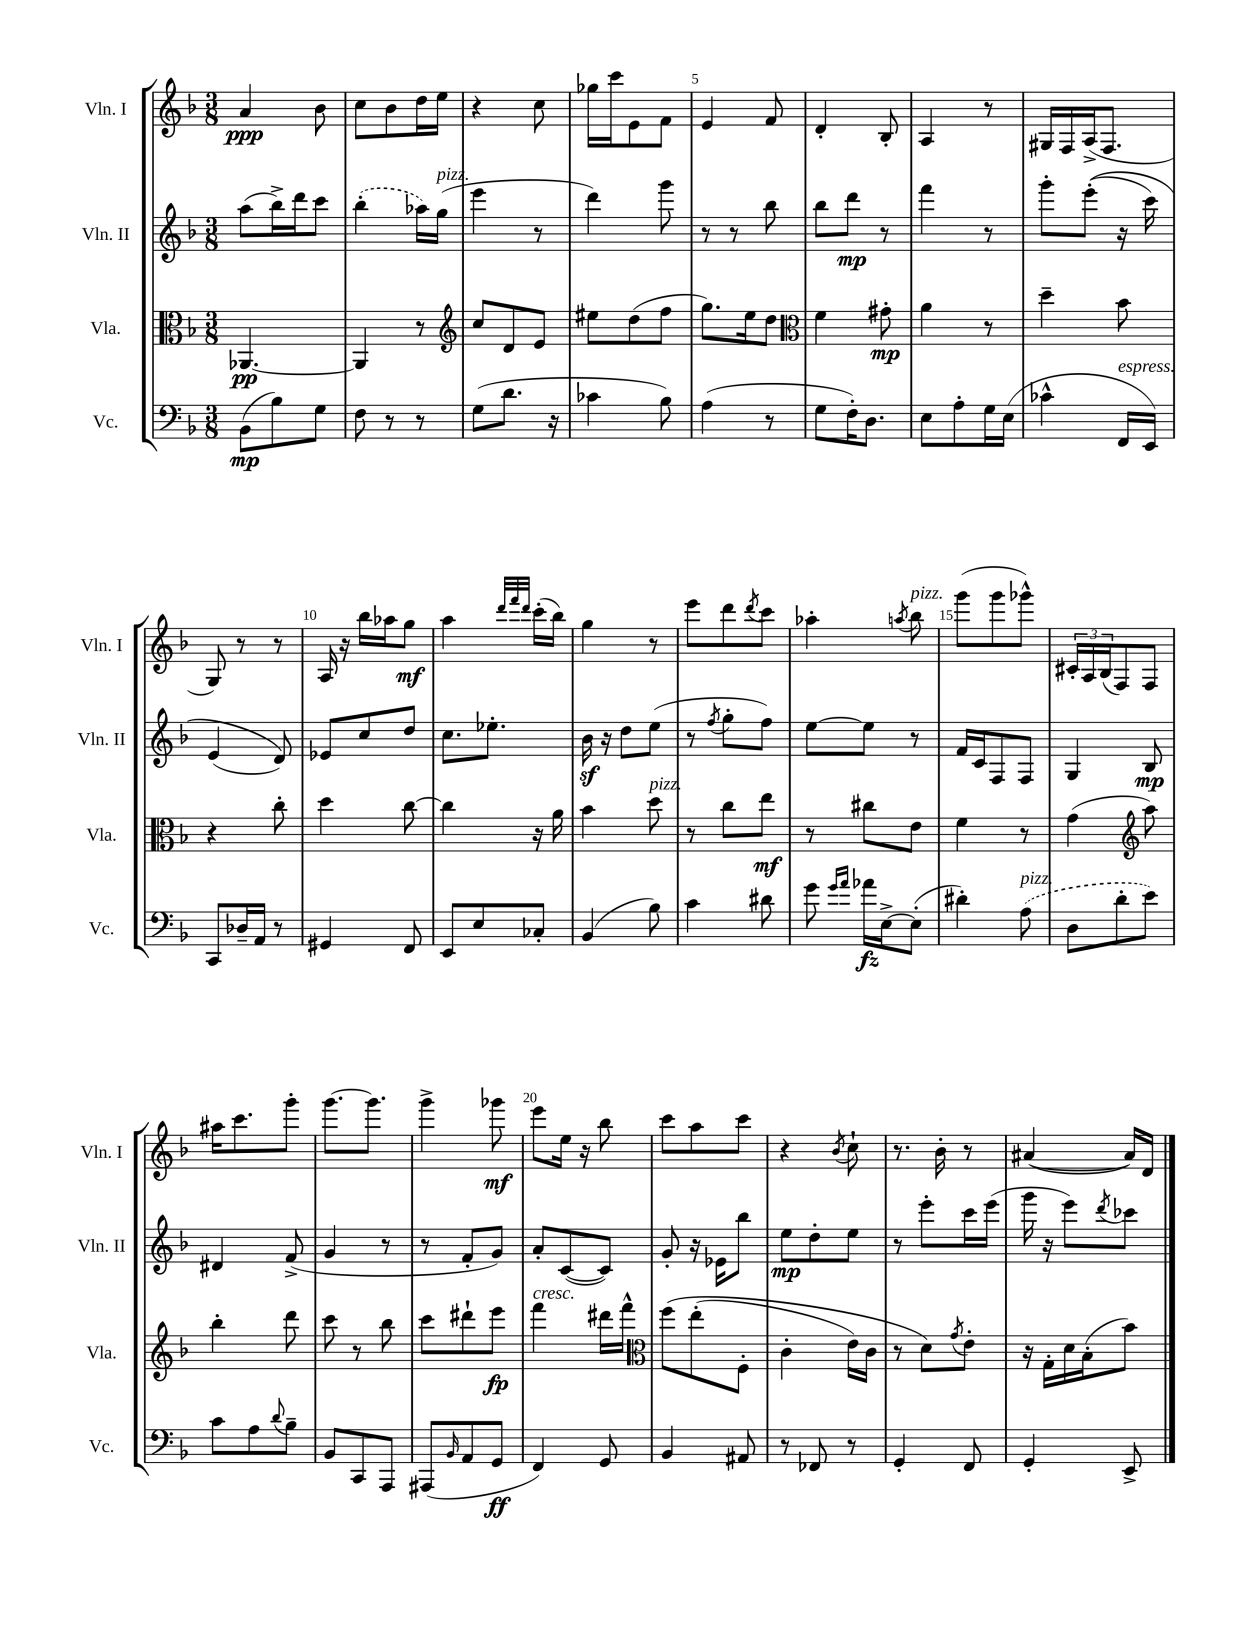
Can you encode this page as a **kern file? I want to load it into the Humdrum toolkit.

**kern	**kern	**kern	**kern
*staff4	*staff3	*staff2	*staff1
*clefF4	*clefC3	*clefG2	*clefG2
*k[b-]	*k[b-]	*k[b-]	*k[b-]
*M3/8	*M3/8	*M3/8	*M3/8
(8BB-	[4.AA-	(8aa	4a
8B-)	.	16bb-^)	.
.	.	16ddd	.
8G	.	8ccc	8b-
=	=	=	=
8F	4AA-]	(4bb-'	8cc
8r	.	.	8b-
8r	8r	16aa-)	16dd
.	.	(16gg	16ee
=	=	=	=
*	*clefG2	*	*
(8G	8cc	4eee	4r
8.d	8d	.	.
.	8e	8r	8cc
16r	.	.	.
=	=	=	=
4c-	8ee#	4ddd)	16gg-
.	.	.	16ccc
.	(8dd	.	8e
8B-)	8ff	8ggg	8f
=	=	=	=
(4A	8.gg)	8r	4e
.	.	8r	.
.	16ee	.	.
8r	8dd	8bb-	8f
=	=	=	=
*	*clefC3	*	*
8G	4f	8bb-	4d'
16F')	.	8ddd	.
8.D	.	.	.
.	8g#'	8r	8B-'
=	=	=	=
8E	4a	4fff	4A
8A'	.	.	.
16G	8r	8r	8r
(16E	.	.	.
=	=	=	=
4c-^^	4dd~	8ggg'	16G#
.	.	.	16F
.	.	&((8eee'	(16A^
.	.	.	8.F
16FF	8b-	16r	.
16EE)	.	16ccc)	.
=	=	=	=
8CC	4r	(4e	8G)
16D-~	.	.	8r
16AA	.	.	.
8r	8cc'	8d)&)	8r
=	=	=	=
4GG#	4dd	8e-	16A
.	.	.	16r
.	.	8cc	16bb-
.	.	.	16aa-
8FF	[8cc	8dd	8gg
=	=	=	=
8EE	4cc]	8.cc	4aa
8E	.	.	.
.	.	8.ee-'	.
.	.	.	32qqddd
.	.	.	32qqfff
.	.	.	32qqddd
8C-'	16r	.	(16ccc'
.	16a	.	16bb-)
=	=	=	=
(4BB-	4b-	16b-	4gg
.	.	16r	.
.	.	8dd	.
8B-)	8dd	(8ee	8r
=	=	=	=
4c	8r	8r	8eee
.	.	8qff	.
.	8cc	8gg'	8ddd
.	.	.	8qddd
8d#	8ee	8ff)	8ccc
=	=	=	=
8g	8r	[8ee	4aa-'
16qqg	.	.	.
16qqa	.	.	.
16a-	8cc#	8ee]	.
[16E^	.	.	.
.	.	.	8qaa
(8E']	8e	8r	8bb-
=	=	=	=
4d#')	4f	16f	(8ggg
.	.	16c	.
.	.	8F	8ggg
(8A	8r	8F	8ggg-^^)
=	=	=	=
8D	(4g	4G	24c#'
.	.	.	24A
.	.	.	(24B-
8d'	.	.	8F)
*	*clefG2	*	*
8e)	8aa)	8B-	8F
=	=	=	=
8c	4bb-'	4d#	16aa#
.	.	.	8.ccc
8A	.	.	.
8qqd	.	.	.
8B-~	8ddd	(8f^	8ggg'
=	=	=	=
8BB-	8ccc	4g	[8.ggg
8CC	8r	.	.
.	.	.	8.ggg]
8AAA	8bb-	8r	.
=	=	=	=
(8AAA#	8ccc	8r	4ggg^
16qqBB-	.	.	.
8AA	8ddd#`	8f'	.
8GG	8eee	8g)	8ggg-
=	=	=	=
4FF)	4fff	8a'	8eee
.	.	([8c	16ee
.	.	.	16r
8GG	16ddd#	8c])	8bb-
.	16fff^^	.	.
=	=	=	=
*	*clefC3	*	*
4BB-	&(8ff	8g'	8ccc
.	(8ee'	16r	8aa
.	.	16e-	.
8AA#	8F'	8bb-	8ccc
=	=	=	=
8r	4c'	8ee	4r
8FF-	.	8dd'	.
.	.	.	8qb-
8r	16e)	8ee	8cc`
.	16c	.	.
=	=	=	=
4GG'	8r	8r	8.r
.	8d&)	8eee'	.
.	.	.	16b-'
.	8qg	.	.
8FF	8e'	16ccc	8r
.	.	(16eee	.
=	=	=	=
4GG'	16r	16ggg	([4a#
.	16G'	16r	.
.	16d	8eee)	.
.	(16B-'	.	.
.	.	8qddd	.
8EE^	8b-)	8ccc-	16a#])
.	.	.	16d
==	==	==	==
*-	*-	*-	*-
